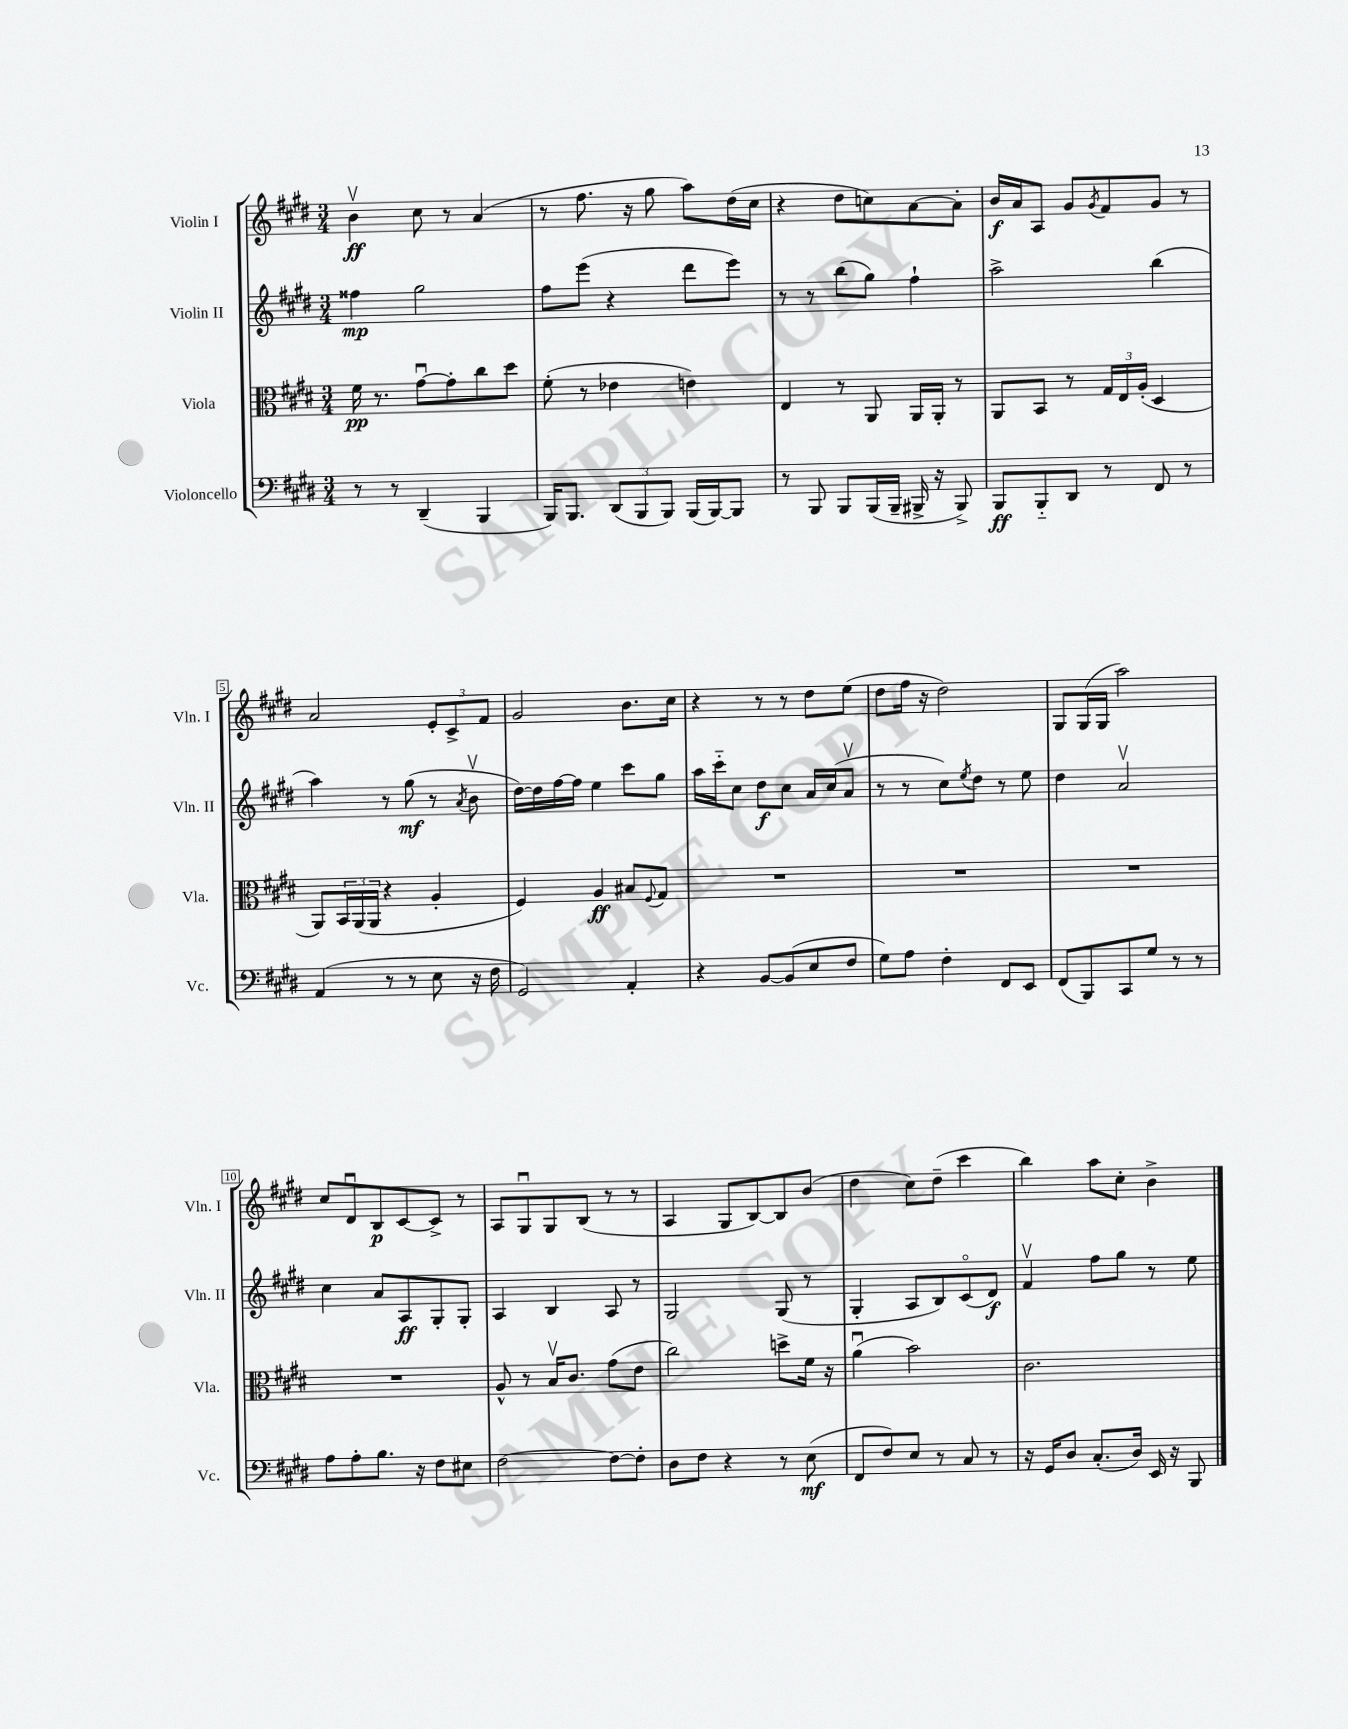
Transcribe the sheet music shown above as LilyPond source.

<<
\new StaffGroup <<
\new Staff = "s0" \with { instrumentName = "Violin I" shortInstrumentName = "Vln. I" } {
    \clef treble \key e \major \numericTimeSignature \time 3/4
    b'4\upbow\ff cis''8 r8 a'4( |
    r8 fis''8. r16 gis''8 a''8) dis''16( cis''16 |
    r4 dis''8 c''8) a'8~ a'8-. |
    b'16\f a'16 a8 gis'8 \acciaccatura { gis'8 } fis'8 gis'8 r8 |
    a'2 \tuplet 3/2 { e'8-. cis'8-> fis'8 } |
    gis'2 b'8. cis''16 |
    r4 r8 r8 dis''8 e''8( |
    dis''8 fis''16 r16 dis''2) |
    gis8 gis16( gis16 a''2) |
    cis''8 dis'8\downbow b8\p cis'8~ cis'8-> r8 |
    a8 gis8\downbow gis8 b8( r8 r8 |
    a4 gis8 b8~) b8 b'8( |
    dis''4 cis''8) dis''8--( cis'''4 |
    b''4) a''8 cis''8-. b'4-> \bar "|." |
}
\new Staff = "s1" \with { instrumentName = "Violin II" shortInstrumentName = "Vln. II" } {
    \clef treble \key e \major \numericTimeSignature \time 3/4
    fisis''4\mp gis''2 |
    fis''8 e'''8( r4 dis'''8 e'''8) |
    r8 r8 b''8( gis''8) fis''4-! |
    a''2-> b''4( |
    a''4) r8 gis''8\mf( r8 \acciaccatura { a'8 } b'8\upbow |
    dis''16~) dis''16 fis''16~ fis''16 e''4 cis'''8 gis''8 |
    a''16 cis'''16-_ cis''8 dis''8\f cis''8 a'16 cis''16( a'8\upbow |
    r8 r8 cis''8) \acciaccatura { e''8 } dis''8 r8 e''8 |
    dis''4 a'2\upbow |
    cis''4 a'8 a8\ff gis8-. gis8-. |
    a4 b4 a8 r8 |
    gis2 gis8( r8 |
    gis4-. a8 b8) cis'8\flageolet( dis'8\f) |
    fis'4\upbow fis''8 gis''8 r8 e''8 \bar "|." |
}
\new Staff = "s2" \with { instrumentName = "Viola" shortInstrumentName = "Vla." } {
    \clef alto \key e \major \numericTimeSignature \time 3/4
    fis'16\pp r8. gis'8~\downbow gis'8-. cis''8 dis''8 |
    fis'8-.( r8 ees'4 e'4) |
    e4 r8 a,8 a,16 a,16-. r8 |
    a,8 b,8 r8 \tuplet 3/2 { gis16 e16 a16-.( } dis4 |
    a,8) \tuplet 3/2 { b,16 a,16( a,16 } r4 a4-. |
    fis4) a4\ff bis8 \appoggiatura { fis8 } gis8 |
    R2. |
    R2. |
    R2. |
    R2. |
    a8-^ r8 b16\upbow cis'8. gis'8( e'8 |
    cis''2) d''8-> fis'16 r16 |
    a'4\downbow( b'2) |
    cis'2. \bar "|." |
}
\new Staff = "s3" \with { instrumentName = "Violoncello" shortInstrumentName = "Vc." } {
    \clef bass \key e \major \numericTimeSignature \time 3/4
    r8 r8 dis,4--( b,,4 |
    b,,16) b,,8. \tuplet 3/2 { dis,8( b,,8 b,,8) } b,,16( b,,16~) b,,8 |
    r8 b,,8 b,,8 b,,16( b,,16-- bis,,16-> r16 bis,,8->) |
    b,,8\ff b,,8-_ dis,8 r8 fis,8 r8 |
    a,4( r8 r8 e8 r16 fis16 |
    gis,2) a,4-. |
    r4 b,8~ b,8( e8 fis8 |
    gis8) a8 fis4-. fis,8 e,8 |
    fis,8( b,,8) cis,8 gis8 r8 r8 |
    a8 a8-. b8. r16 fis8 eis8 |
    fis2~ fis8~ fis8-. |
    dis8 fis8 r4 r8 e8\mf( |
    fis,8 fis8) e8 r8 cis8 r8 |
    r16 gis,16 dis8 cis8.-.( dis16) e,16 r16 b,,8 \bar "|." |
}
>>
>>
\layout { \context { \Score \override BarNumber.stencil = #(make-stencil-boxer 0.1 0.3 ly:text-interface::print) } }
